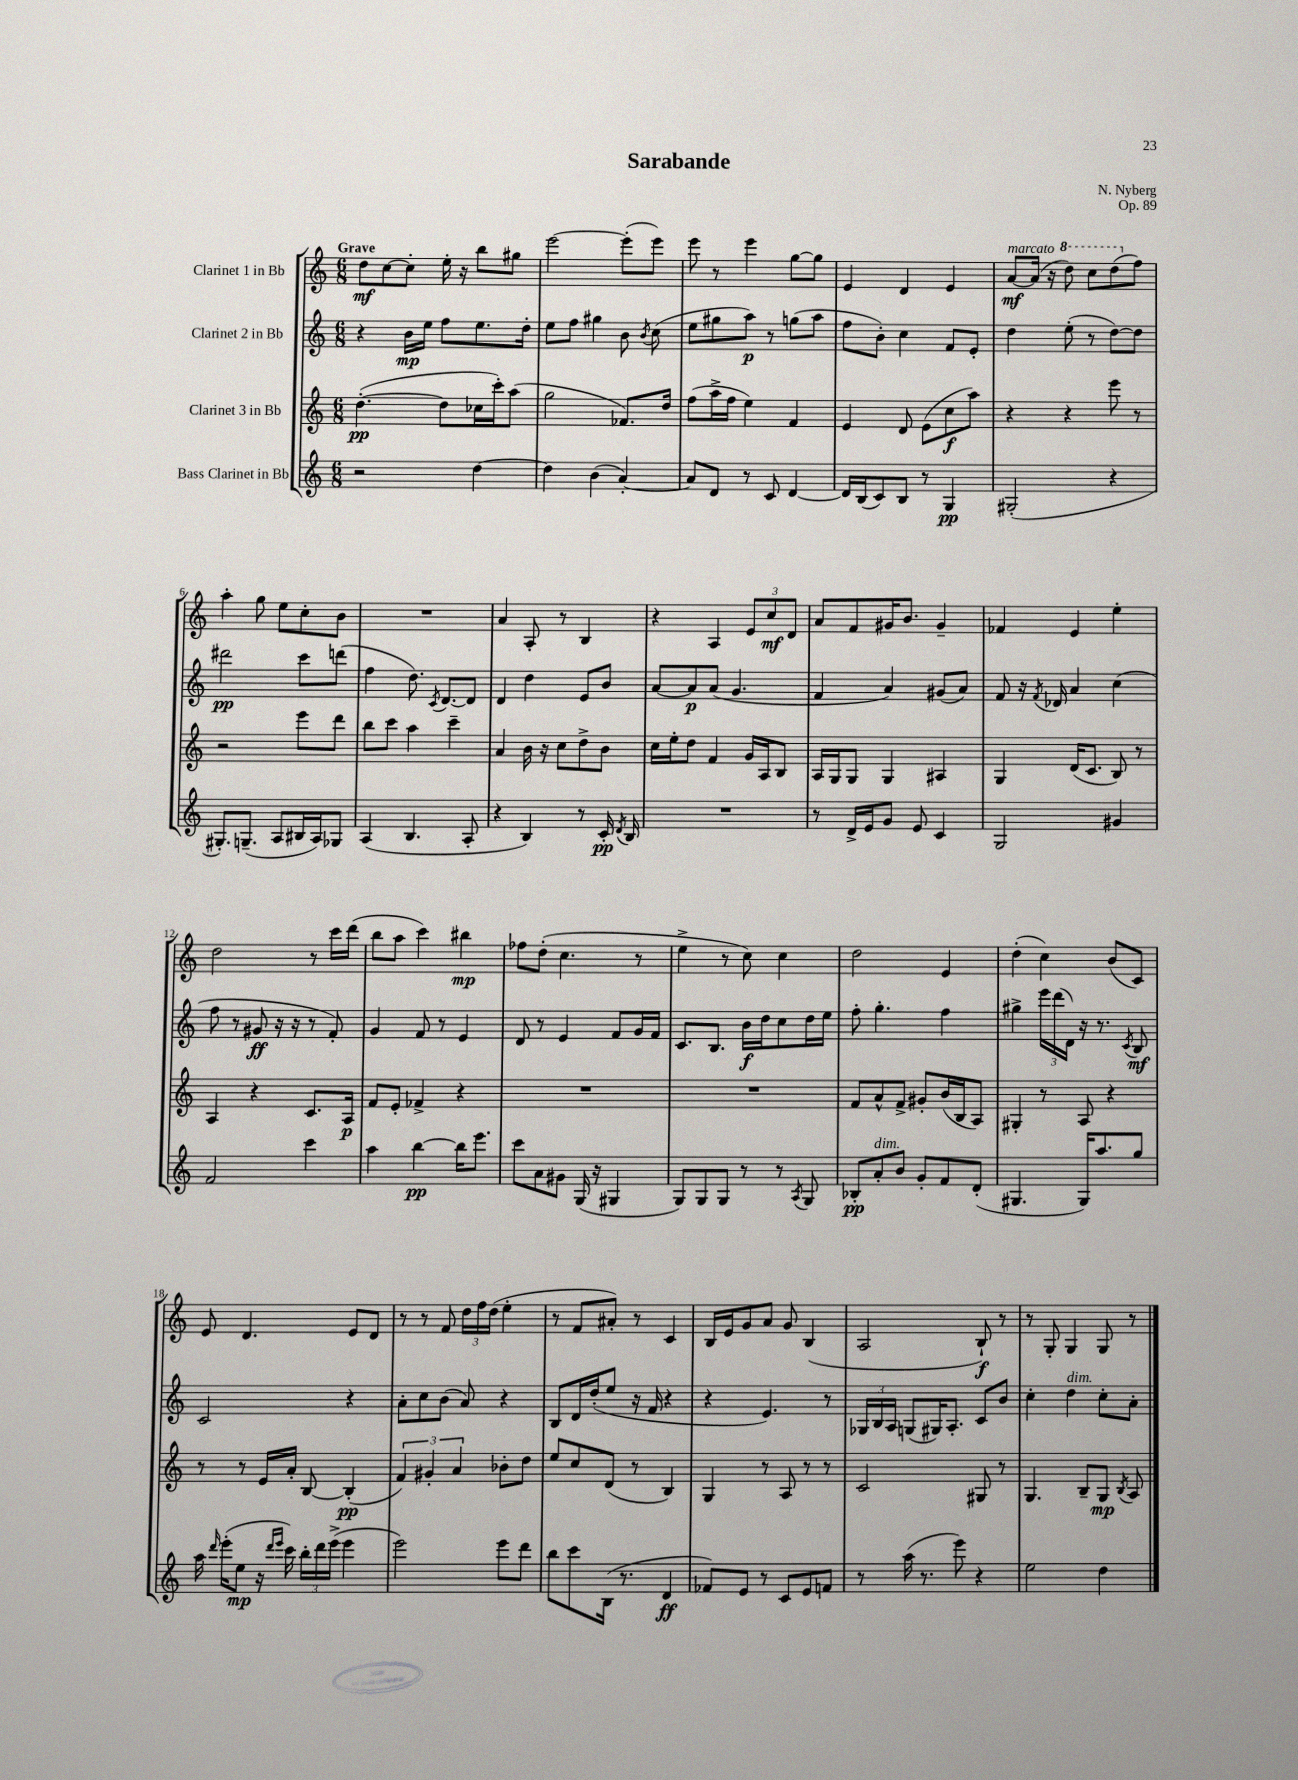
\header { title = "Sarabande" composer = "N. Nyberg" opus = "Op. 89" }
<<
\new StaffGroup <<
\new Staff = "s0" \with { instrumentName = "Clarinet 1 in Bb" } {
    \clef treble \key c \major \numericTimeSignature \time 6/8 \tempo "Grave"
    \autoBeamOff d''8[\mf c''8~ c''8]-. e''16-. r16 b''8[ gis''8] |
    e'''2~ e'''8[-.( e'''8]) |
    e'''8 r8 e'''4 g''8[~ g''8] |
    e'4 d'4 e'4 |
    a'8[~\mf^\markup { \italic "marcato" } a'16]( r16 \ottava #1 d'''8) c'''8[ d'''8( \ottava #0 f''8]) |
    a''4-. g''8 e''8[ c''8-. b'8] |
    R2. |
    a'4 a8-. r8 b4 |
    r4 a4 \tuplet 3/2 { e'8[ c''8\mf d'8] } |
    a'8[ f'8 gis'16 b'8.] gis'4-- |
    fes'4 e'4 e''4-. |
    d''2 r8 c'''16[ d'''16]( |
    b''8[ a''8] c'''4) bis''4\mp |
    fes''8[ d''8]-.( c''4. r8 |
    e''4-> r8 c''8) c''4 |
    d''2 e'4 |
    d''4-.( c''4) b'8[( c'8]) |
    e'8 d'4. e'8[ d'8] |
    r8 r8 f'8 \tuplet 3/2 { d''16[ f''16 d''16]( } e''4-. |
    r8 f'8[ ais'8]-.) r8 c'4 |
    b16[ e'16 g'8 a'8] g'8 b4( |
    a2 b8-!\f) r8 |
    r8 g8-. g4 g8 r8 \bar "|." |
}
\new Staff = "s1" \with { instrumentName = "Clarinet 2 in Bb" } {
    \clef treble \key c \major \numericTimeSignature \time 6/8
    \autoBeamOff r4 b'16[\mp e''16] f''8[ e''8. d''16]-. |
    e''8[ f''8] gis''4 b'8 \acciaccatura { b'8 } c''8( |
    e''8[ gis''8 a''8]\p) r8 g''8[( a''8] |
    f''8[ b'8]-.) c''4 f'8[ e'8]-. |
    d''4 e''8-.( r8 d''8[~) d''8] |
    dis'''2\pp c'''8[ d'''8]( |
    f''4 d''8.) \acciaccatura { c'8 } d'8.[~ d'8] |
    d'4 d''4 e'8[ b'8] |
    a'8[~ a'8\p a'8]( g'4. |
    f'4 a'4) gis'8[( a'8]) |
    f'8 r16 \acciaccatura { f'8 } des'16 a'4 c''4( |
    f''8 r8 gis'8\ff r16 r16 r8 f'8-.) |
    g'4 f'8 r8 e'4 |
    d'8 r8 e'4 f'8[ g'16 f'16] |
    c'8.[ b8.] b'16[\f d''16 c''8 d''16 e''16] |
    f''8-. g''4.-. f''4 |
    gis''4-> \tuplet 3/2 { e'''16[ d'''16( d'16]) } r16 r8. \acciaccatura { c'8 } b8\mf |
    c'2 r4 |
    a'8[-. c''8 b'8]( a'8) r4 |
    b8[ d'16 d''16-.( e''8] r16 f'16 r4 |
    r4 e'4.) r8 |
    \tuplet 3/2 { ges16[ b16 a16] } g8[( gis16) a8.]-. c'8[ b'8] |
    c''4-. d''4^\markup { \italic "dim." } c''8[-. a'8]-. \bar "|." |
}
\new Staff = "s2" \with { instrumentName = "Clarinet 3 in Bb" } {
    \clef treble \key c \major \numericTimeSignature \time 6/8
    \autoBeamOff d''4.~-.\pp( d''8[ ces''16 c'''16-.) a''8]( |
    g''2 fes'8.[) d''16] |
    f''8[( a''16-> f''16] e''4) f'4 |
    e'4 d'8 e'8[( c''8\f a''8]) |
    r4 r4 e'''8 r8 |
    r2 e'''8[ d'''8] |
    b''8[ c'''8] a''4 c'''4-- |
    a'4 b'16 r16 c''8[ d''8-> b'8] |
    c''16[ e''16-. d''8] f'4 g'16[ a16 b8] |
    a16[ g16 g8] g4 ais4 |
    g4 d'16[( c'8.] b8) r8 |
    a4 r4 c'8.[ a16]\p |
    f'8[ e'8]-. fes'4-> r4 |
    R2. |
    R2. |
    f'8[ a'8-^ f'8]-> gis'8[-. b'16( b16 a8]) |
    gis4-. r8 a8 r4 |
    r8 r8 e'16[ a'16]-. b8~ b4-.\pp( |
    \tuplet 3/2 { f'4) gis'4-. a'4 } bes'8[-. d''8] |
    e''8[ c''8 d'8]( r8 b4) |
    g4 r8 a8 r8 r8 |
    c'2 gis8 r8 |
    g4. b8[-- g8]\mp \acciaccatura { b8 } a8 \bar "|." |
}
\new Staff = "s3" \with { instrumentName = "Bass Clarinet in Bb" } {
    \clef treble \key c \major \numericTimeSignature \time 6/8
    \autoBeamOff r2 d''4~ |
    d''4 b'4( a'4~-.) |
    a'8[ d'8] r8 c'8 d'4~ |
    d'16[ b16( c'8) b8] r8 g4\pp |
    gis2-.( r4 |
    gis8.[-.) g8.]--( a8[ bis16 a16) ges8] |
    a4( b4. a8-. |
    r4 b4) r8 c'16-.\pp \acciaccatura { d'8 } b16 |
    R2. |
    r8 d'16[-> e'16 g'8] e'8 c'4 |
    g2 gis'4 |
    f'2 c'''4 |
    a''4 b''4~\pp b''16[ e'''8.] |
    c'''8[ a'8 gis'8] g16( r16 gis4 |
    g8[) g8 g8] r8 r8 \acciaccatura { a8 } g8 |
    bes8[-.\pp a'8-.^\markup { \italic "dim." } b'8] g'8[-. f'8 d'8]-.( |
    gis4. gis16[) a''8. g''8] |
    a''16 \grace { d'''16 } e'''16[-.( e''8]\mp r16 \grace { d'''16[ e'''16] } c'''16) \tuplet 3/2 { b''16[-. d'''16 e'''16]->( } e'''4 |
    e'''2) e'''8[ d'''8] |
    b''8[ c'''8 b16]( r8. d'4\ff |
    fes'8[) e'8] r8 c'8[ e'8 f'8] |
    r8 a''16( r8. e'''8) r4 |
    e''2 d''4 \bar "|." |
}
>>
>>
